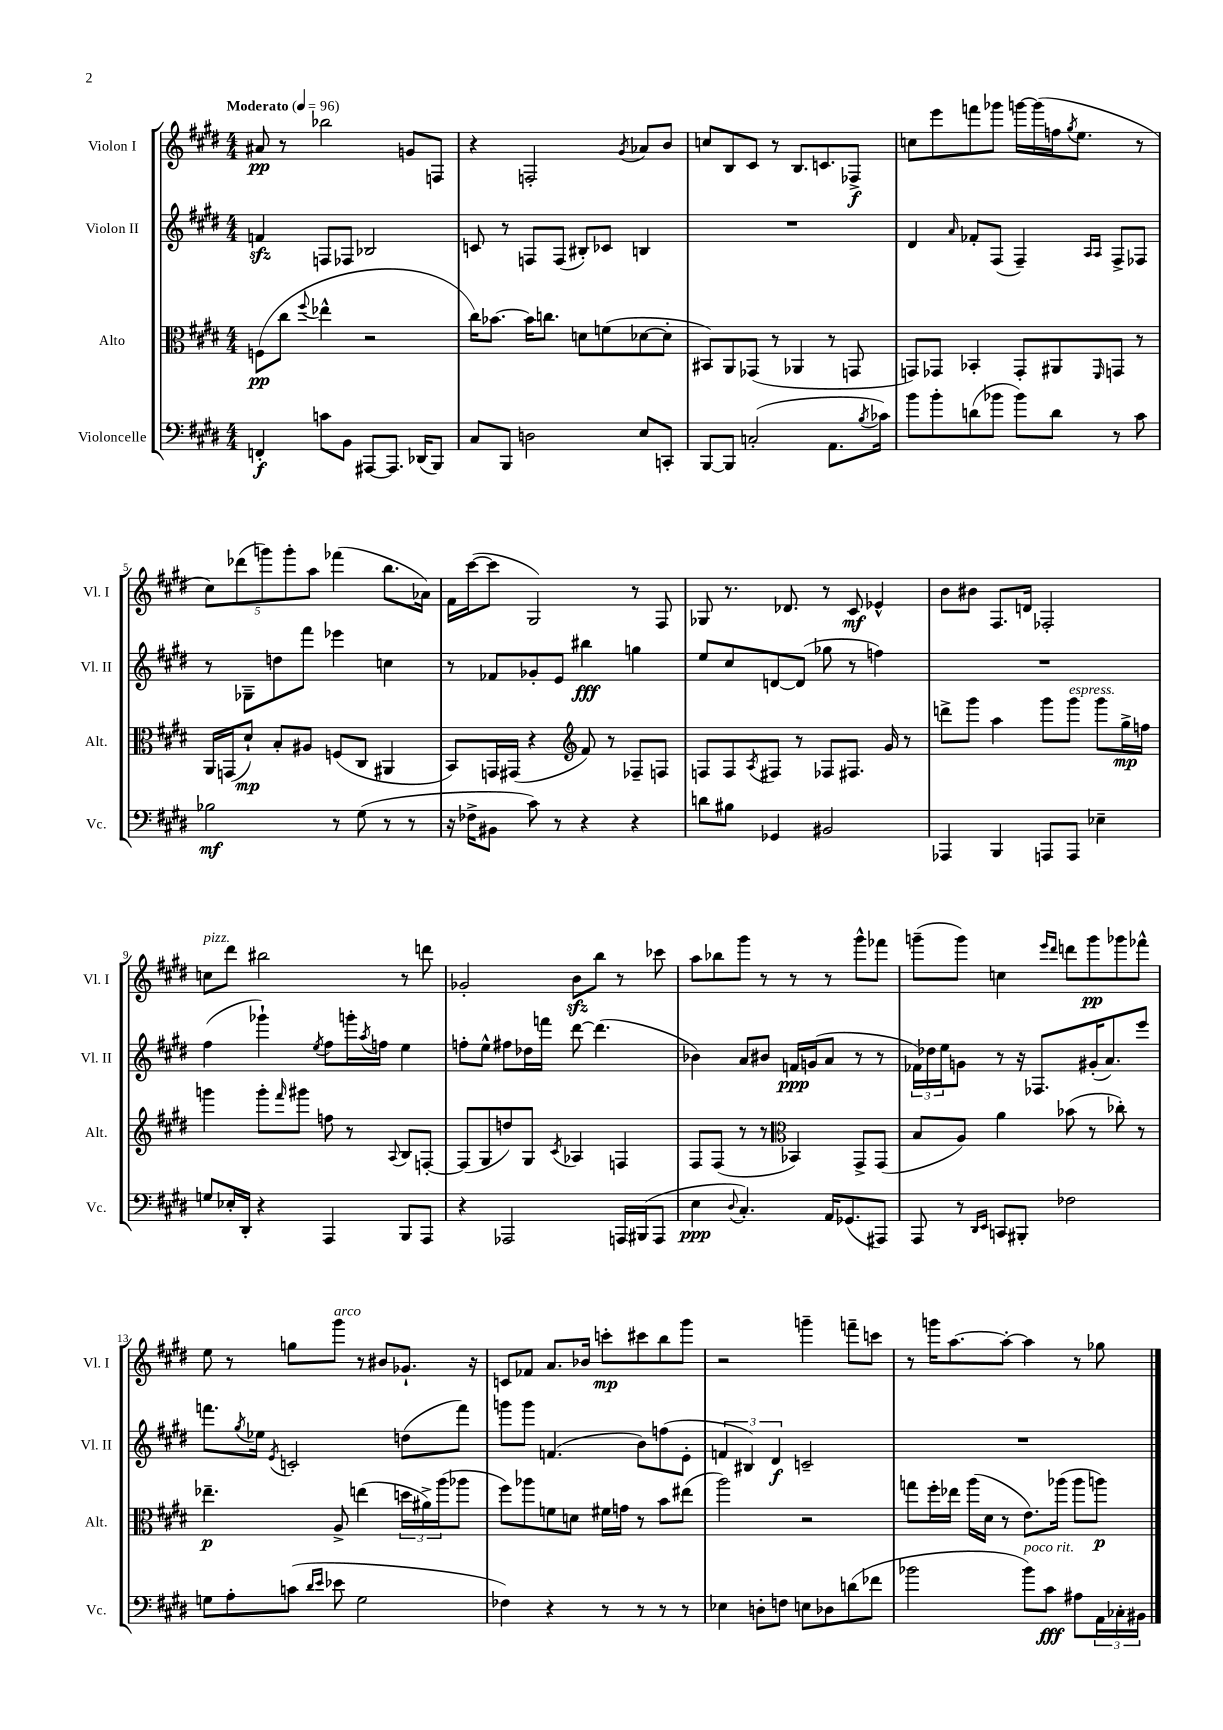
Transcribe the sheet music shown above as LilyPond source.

<<
\new StaffGroup <<
\new Staff = "s0" \with { instrumentName = "Violon I" shortInstrumentName = "Vl. I" } {
    \clef treble \key e \major \numericTimeSignature \time 4/4 \tempo "Moderato" 4 = 96
    ais'8\pp r8 bes''2 g'8 f8 |
    r4 f2-. \acciaccatura { gis'8 } aes'8 b'8 |
    c''8 b8 cis'8 r8 b8. c'8. fes8->\f |
    c''8 e'''8 f'''8 ges'''8 g'''16~ g'''16( f''16 \acciaccatura { gis''8 } e''8. r8 |
    \tuplet 5/4 { cis''8) des'''8( g'''8) g'''8-. a''8 } fes'''4( b''8. aes'16) |
    fis'16 cis'''16~( cis'''8 gis2) r8 fis8 |
    ges8 r8. des'8. r8 cis'8\mf ees'4-^ |
    b'8 bis'8 fis8. d'16 fes2-. |
    c''8^\markup { \italic "pizz." } dis'''8 bis''2 r8 d'''8 |
    ges'2-. b'8\sfz b''8 r8 ces'''8 |
    a''8 bes''8 gis'''8 r8 r8 r8 gis'''8-^ fes'''8 |
    g'''8--( g'''8) c''4 \grace { e'''16 dis'''16 } d'''8 g'''8\pp ges'''8 fes'''8-^ |
    e''8 r8 g''8 gis'''8^\markup { \italic "arco" } r8 bis'8 ges'8.-! r16 |
    c'8 fes'8 a'8. bes'16 c'''8-.\mp cis'''8 b''8 gis'''8 |
    r2 g'''4-- f'''8-- c'''8 |
    r8 g'''16 a''8.~ a''8~-. a''4 r8 ges''8 \bar "|." |
}
\new Staff = "s1" \with { instrumentName = "Violon II" shortInstrumentName = "Vl. II" } {
    \clef treble \key e \major \numericTimeSignature \time 4/4
    f'4\sfz f8 fes8 bes2 |
    c'8 r8 f8 f8( bis8-.) ces'8 b4 |
    R1 |
    dis'4 \grace { a'16 } fes'8-. fis8( fis4--) \grace { a16 a16 } fis8-> fes8 |
    r8 ges8-- d''8 fis'''8 ees'''4 c''4 |
    r8 fes'8 ges'8-. e'8 bis''4\fff g''4 |
    e''8 cis''8 d'8~ d'8( ges''8 r8 f''4) |
    R1 |
    fis''4( ges'''4-!) \acciaccatura { e''8 } fis''8 g'''16-. \acciaccatura { a''8 } f''16 e''4 |
    f''8-. e''8-^ fis''8 des''16 f'''16 dis'''8~ dis'''4.( |
    bes'4) a'8 bis'8 f'16\ppp g'16( a'8 r8 r8 |
    \tuplet 3/2 { fes'16) des''16 e''16 } g'8 r8 r16 fes8. gis'16-.( a'8.) e'''8 |
    f'''8. \acciaccatura { gis''8 } ees''16 \acciaccatura { e'8 } c'2-. d''8( f'''8) |
    g'''8 g'''8 f'4.( b'8) f''8( e'8-. |
    \tuplet 3/2 { f'4 bis4) dis'4\f } c'2-- |
    R1 \bar "|." |
}
\new Staff = "s2" \with { instrumentName = "Alto" shortInstrumentName = "Alt." } {
    \clef alto \key e \major \numericTimeSignature \time 4/4
    f8\pp( cis''8 \appoggiatura { fis''8 } ees''4-^ r2 |
    cis''16) bes'8.~ bes'16 c''8. d'8 f'8( des'8~ des'8-. |
    bis,8) a,8 ges,8( r8 aes,4 r8 g,8 |
    g,8) ges,8 bes,4-. ges,8-. ais,8 \grace { fis,16 } g,8 r8 |
    a,16 g,16( dis'8-!\mp) b8-. ais8 f8( cis8 ais,4 |
    b,8) g,16 gis,16( r4 \clef treble fis'8) r8 fes8-- f8 |
    f8 f8 \acciaccatura { a8 } fis8 r8 fes8 fis8. gis'16 r8 |
    d'''8-> gis'''8 a''4 gis'''8 gis'''8^\markup { \italic "espress." } gis'''8 gis''16->\mp f''16 |
    g'''4 g'''8-. \grace { fis'''16 } gis'''8 f''8 r8 \appoggiatura { a8 } b8 f8~-. |
    f8( gis8 d''8) gis8 \acciaccatura { cis'8 } aes4 f4 |
    fis8 fis8( r8 r8 \clef alto bes,4) gis,8-> gis,8( |
    b8 a8) a'4 bes'8( r8 ces''8-.) r8 |
    ees''4.--\p a8-> e''4( \tuplet 3/2 { d''16 ais'16->) a''16( } aes''8 |
    fis''8) aes''8 f'8 d'8 fis'16 g'16 r8 b'8 eis''8( |
    a''2) r2 |
    g''8 fis''16-. ees''16 a''16( dis'16 r8 e'8.) aes''16( aes''8 a''8\p) \bar "|." |
}
\new Staff = "s3" \with { instrumentName = "Violoncelle" shortInstrumentName = "Vc." } {
    \clef bass \key e \major \numericTimeSignature \time 4/4
    f,4-.\f c'8 b,8 ais,,8~ ais,,8. des,16( b,,8) |
    cis8 b,,8 d2 e8 c,8-. |
    b,,8~ b,,8 c2-.( a,8. \acciaccatura { b8 } ces'16) |
    b'8 b'8-. d'8( bes'8 bes'8) d'8 r8 cis'8 |
    bes2\mf r8 gis8( r8 r8 |
    r16 fes16-> bis,8 cis'8) r8 r4 r4 |
    d'8 bis8 ges,4 bis,2 |
    aes,,4 b,,4 a,,8 a,,8 ees4-- |
    g8 ees16-. dis,16-. r4 a,,4 b,,8 a,,8 |
    r4 aes,,2 a,,16 bis,,16( a,,8 |
    e4\ppp \appoggiatura { dis8 } cis4.-.) a,16 ges,8.( ais,,8) |
    a,,8 r8 \grace { dis,16 e,16 } c,8 bis,,8-. fes2 |
    g8 a8-. c'8( \grace { dis'16 e'16 } ees'8 g2 |
    fes4) r4 r8 r8 r8 r8 |
    ees4 d8-. f8 e8 des8 d'8( fes'8 |
    bes'2 bes'8^\markup { \italic "poco rit." }) cis'8\fff ais8 \tuplet 3/2 { a,16 ces16-. bis,16 } \bar "|." |
}
>>
>>
